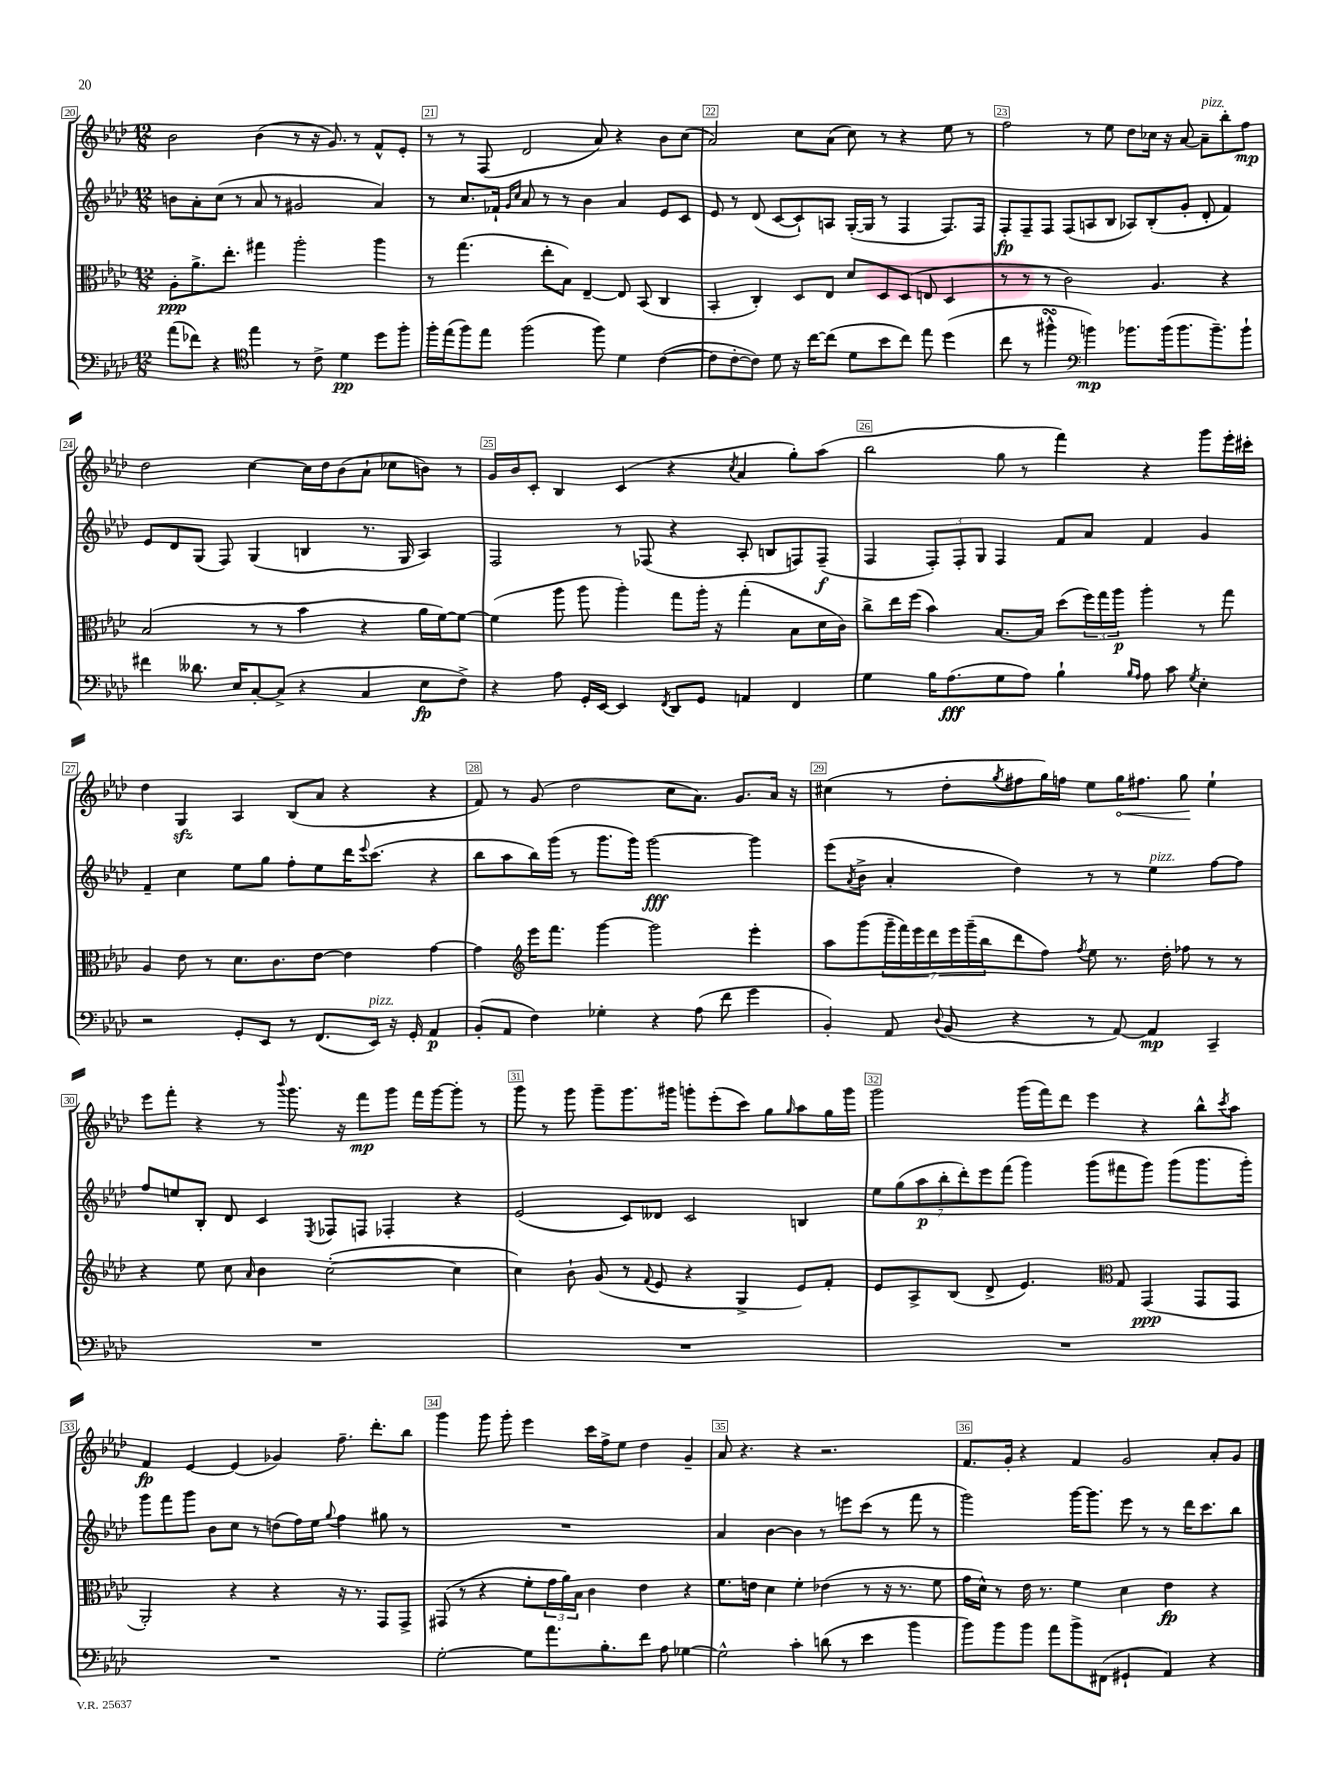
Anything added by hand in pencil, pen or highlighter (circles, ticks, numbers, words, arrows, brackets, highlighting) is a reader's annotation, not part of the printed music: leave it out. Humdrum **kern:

**kern	**kern	**kern	**kern
*staff4	*staff3	*staff2	*staff1
*clefF4	*clefC3	*clefG2	*clefG2
*k[b-e-a-d-]	*k[b-e-a-d-]	*k[b-e-a-d-]	*k[b-e-a-d-]
*M12/8	*M12/8	*M12/8	*M12/8
(8a-\L	8A-'\L	8b\L	2b-\
8f-\J)	8.a-^\	8a-'\	.
4r	.	(8cc\J	.
.	8.ee-'\J	.	.
.	.	8r	.
*clefC4	*	*	*
4ee-\	4gg#\	8a-/	(4b-\
.	.	8r	.
8r	2aa-'\	2g#/	8r
8c^\	.	.	16r
.	.	.	8.g/)
4d-\	.	.	.
.	.	.	8r
8dd-\L	4aa-\	4a-/)	8f^^/L
8ff'\J	.	.	8e-'/J
=	=	=	=
16ff'\LL	8r	8r	8r
(16ee-\J	.	.	.
8ff\)	(4.gg\	8.cc/L	8r
8ee-\J	.	.	(8F/
.	.	16f-`/Jk	.
.	.	16qqg/LL	.
.	.	16qqcc/JJ	.
(2ff\	.	8a-/	2d-/
.	8ee-'\L	8r	.
.	8B-\J)	8r	.
.	[4E-~/	4b-\	.
8ff\)	.	.	8a-/)
4d-\	8E-/]	4a-/	4r
.	(8BB-/	.	.
([4c\	4C/	8e-/L	8b-\L
.	.	8c/J	(8cc\J
=	=	=	=
8c\]L	4BB-'/	8e-/	2a-/)
[8c'\	.	8r	.
8c\]J)	4C'/)	(8d-/	.
8d-\	.	[8c/L	.
16r	8D-/L	8c`/])	8cc\L
[16cc\LK	.	.	.
(8cc\]J	8E-/J	8A/J	(8a-\J
8d-\L	8d-/L	([16G'/LL	8cc\)
.	.	16G/]JJ	.
8b-\	8D-/	8r	8r
8cc\J)	(8D-/J	4F/	4r
8ee-\	8E/	.	.
(4dd-\	4D-/	8.F/L)	8ee-\
.	.	.	8r
.	.	16F/Jk	.
=	=	=	=
8cc\	8r	8F'/L	2ff\
8r	8r	8F~/	.
4ff#^^\	8r	8F/J	.
.	2c\)	(8F/L	.
*clefF4	*	*	*
4b\)	.	8A/	8r
.	.	8B-/J	8ee-\
8.b-\L	.	8A-/L)	8dd-\L
.	4.A-/	(8B-'/	16cc-\Jk
(16b-\k	.	.	16r
8.b-\	.	8g'/J	[8a-/
.	.	8d-'/	8a-~\]L
8.b-~\)	.	.	.
.	4r	4f/)	8bb-'\
8b-`\J	.	.	8ff\J
=	=	=	=
4f#\	(2B-/	8e-/L	2dd-\
.	.	8d-/	.
8.d--\	.	(8G/J	.
.	.	8F/)	.
16E-/LK	.	.	.
[8C'/	8r	(4G/	[4cc\
(8C^/]J	8r	.	.
4r	4b-\	4B/	16cc\]LL
.	.	.	16dd-\J
.	.	.	(8b-\
4C/	4r	8.r	8a-`\J
.	.	.	8cc-\L
.	.	16G/	.
8E-\L	16a-\LL	4A-/)	8b\J)
.	[16f\J)	.	.
8F^\J)	8f\_J	.	8r
=	=	=	=
4r	(4f\]	2F/	16g/LL
.	.	.	16b-/J
.	.	.	8c'/J
8A-\	8aa-\	.	4B-/
16GG'/LL	8aa-\	.	.
[16EE-/JJ	.	.	.
4EE-/]	4aa-'\)	8r	(4c/
.	.	(8F-/	.
8qFF/	.	.	.
8DD-/L	8gg\L	4r	4r
8GG/J	16aa-'\Jk	.	.
.	16r	.	.
.	.	.	8qcc/
4AA/	(4gg'\	8A-'/	4a-/
.	.	8B/L	.
4FF/	8B-\L	8F/)	8gg'\L)
.	16d-\L	(8F~/J	(8aa-\J
.	16c\JJ)	.	.
=	=	=	=
4G\	8cc^\L	4F/	2bb-\
.	16ee-\L	.	.
.	(16ff\JJ	.	.
16B-\LK	4b-\)	12F'/L)	.
(8.A-\	.	.	.
.	.	12F'/	.
.	.	12G/J	.
8G\	[8.B-/L	4F/	8gg\
8A-\J)	.	.	8r
.	16B-/]Jk	.	.
4B-`\	(8dd-\L	8f/L	4fff\)
.	24ff\L)	8a-/J	.
.	24gg\	.	.
.	24aa-\JJ	.	.
16qqB-/LL	.	.	.
16qqA-/JJ	.	.	.
8A-\	4aa-'\	4f/	4r
8c\	.	.	.
8qG/	.	.	.
4E-'\	8r	4g/	8ggg\L
.	8gg\	.	16eee-'\L
.	.	.	16ccc#'\JJ
=	=	=	=
2r	4A-/	4f~/	4dd-\
.	8e-\	4cc\	4G/
.	8r	.	.
8GG'/L	8.d-\L	8ee-\L	4A-/
8EE-/J	.	8gg\J	.
.	8.c\	.	.
8r	.	8ff'\L	(8B-/L
(8.FF/L	[8e-\J	8ee-\	8a-/J
.	4e-\]	16ddd-\K	4r
.	.	8qqeee-/	.
16EE-/Jk)	.	(8.ccc\J	.
16r	.	.	.
16GG'/	.	.	.
4AA-/	[4g\	4r	4r
=	=	=	=
(8BB-'/L	4g\]	8bb-\L	8f/)
8AA-/J	.	8aa-\	8r
*	*clefG2	*	*
4F\)	16eee-\LK	16bb-\L)	(8g/
.	8.fff\J	(16ggg\JJ	.
.	.	8r	2dd-\
4G-'\	[4ggg\	8.ggg\L	.
.	.	16ggg\Jk)	.
4r	2ggg\]	[2ggg\	.
.	.	.	8cc\L
(8A-\	.	.	8.a-\J)
8f\	.	.	.
.	.	.	8.g/L
4g\	4eee-'\	4ggg\]	.
.	.	.	16a-/Jk
.	.	.	16r
=	=	=	=
4BB-'/)	8aa-\L	(8eee-\L	(4cc#\
.	.	8qa-/	.
.	(8ggg\	8b-^\J	.
8AA-/	28ggg~\L	4a-'/	8r
.	28fff\)	.	.
.	28eee-\	.	.
.	28ddd-\	.	.
8qqD-/	.	.	.
(8BB-/	.	.	8dd-'\L
.	28eee-\	.	.
.	(28ggg~\	.	.
.	28bb-\J	.	.
.	.	.	8qgg/
4r	8ddd-\	4dd-\)	8ff#\
.	8ff\J)	.	16gg\L)
.	.	.	16ff\JJ
.	8qff/	.	.
8r	8ee-\	8r	8ee-\L
[8AA-/)	8.r	8r	16gg\K
.	.	.	8.ff#\J
4AA-/]	.	4ee-\	.
.	16dd-'\	.	.
.	8ff-\	.	8gg\
4CC~/	8r	[8ff\L	4ee-`\
.	8r	8ff\]J	.
=	=	=	=
1.r	4r	8ff/L	8eee-\L
.	.	8ee/	8fff'\J
.	8ee-\	8B-'/J	4r
.	8cc\	8d-/	.
.	16qqa-/	.	.
.	4b-\	4c/	8r
.	.	.	8qqbbb-/
.	.	.	8.ggg\
.	.	8qE-/	.
.	([2cc'\	8F-/L	.
.	.	.	16r
.	.	8F/J	8fff\L
.	.	4F-'/	8ggg\J
.	.	.	16fff\LL
.	.	.	[16ggg\J
.	4cc\]	4r	8ggg'\]J
.	.	.	8r
=	=	=	=
1.r	4cc\)	(2e-/	8ggg\
.	.	.	8r
.	8b-`\	.	8ggg\
.	(8g/	.	8ggg~\L
.	8r	8c/L)	8.ggg\
.	8qqf/	.	.
.	8e-/	8d--/J	.
.	.	.	16ggg#\Jk
.	4r	2c/	8ggg'\L
.	.	.	(8eee-'\
.	4G^/	.	8ccc\J)
.	.	.	8gg\L
.	.	.	16qqgg/
.	8e-/L)	4B/	8aa-\
.	8f'/J	.	16gg\L
.	.	.	16ggg\JJ
=	=	=	=
1.r	8e-/L	14ee-\L	2ggg\
.	.	(14gg\	.
.	8A-^/	.	.
.	.	14aa-\	.
.	.	14bb-'\	.
.	(8B-/J	.	.
.	.	14ddd-'\)	.
.	.	14eee-\	.
.	8d-^/	.	.
.	.	(14fff\J	.
.	4.e-/)	4ggg\)	(16ggg\LL
.	.	.	16fff\J)
.	.	.	8ddd-\J
.	.	(8ggg\L	4eee-\
*	*clefC3	*	*
.	8G/	8fff#\	.
.	(4GG/	8ggg\J)	4r
.	.	(8ggg\L	.
.	8GG/L	8.ggg\	8bb-^^\L
.	.	.	8qccc/
.	8GG/J	.	8aa-\J
.	.	16ggg'\Jk)	.
=	=	=	=
1.r	2AA-'/)	8ggg\L	4f/
.	.	8fff\	.
.	.	8ggg\J	[4e-/
.	.	8b-\L	.
.	4r	8cc\J	(4e-/]
.	.	8r	.
.	4r	(8dd\L	4g-/)
.	.	16ff\L)	.
.	.	16ee-\JJ	.
.	.	8qqgg/	.
.	16r	4ff\	8.ff~\
.	8.r	.	.
.	.	.	8.ddd-'\L
.	8GG/L	8gg#\	.
.	8GG^/J	8r	8bb-\J
=	=	=	=
[2G'\	(8GG#/	1.r	4ggg\
.	8r	.	.
.	4r	.	8ggg\
.	.	.	8ggg'\
8G\]L	8f'\L	.	4eee-\
8.a-\	24g\L	.	.
.	24a-\)	.	.
.	24B-\JJ	.	.
.	4c\	.	16ccc\LL
8.B-'\	.	.	16ff^\J
.	.	.	8ee-\J
8f\J	4e-\	.	4dd-\
8A-\	.	.	.
[4G-\	4r	.	4g~/
=	=	=	=
2G-^^\]	8.f\L	4a-/	8a-/
.	.	.	4.r
.	16e\Jk	.	.
.	4d-\	[4b-\	.
4c'\	4f'\	4b-\]	4r
(8d\	(4e-\	8r	2.r
8r	.	8eee\L	.
4e-\	8r	(8ccc\J	.
.	16r	8r	.
.	8.r	.	.
4b-\	.	8fff\	.
.	8f\	8r	.
=	=	=	=
8b-\L)	16g\LL	2ggg\)	8.f/L
.	16d-^^\JJ)	.	.
8b-\	8r	.	.
.	.	.	16g'/Jk
8b-\J	16e-\	.	4r
.	8.r	.	.
8a-\L	.	.	.
8b-^\	4f\	[16ggg\LK	4f/
.	.	8.ggg\]J	.
(8FF#\J	.	.	.
4GG#`/	4d-\	8eee-\	2g/
.	.	8r	.
4AA-/)	4e-\	8r	.
.	.	16ddd-\LK	.
.	.	8.ccc\	.
4r	4r	.	8a-'/L
.	.	8bb-\J	8g/J
==	==	==	==
*-	*-	*-	*-
